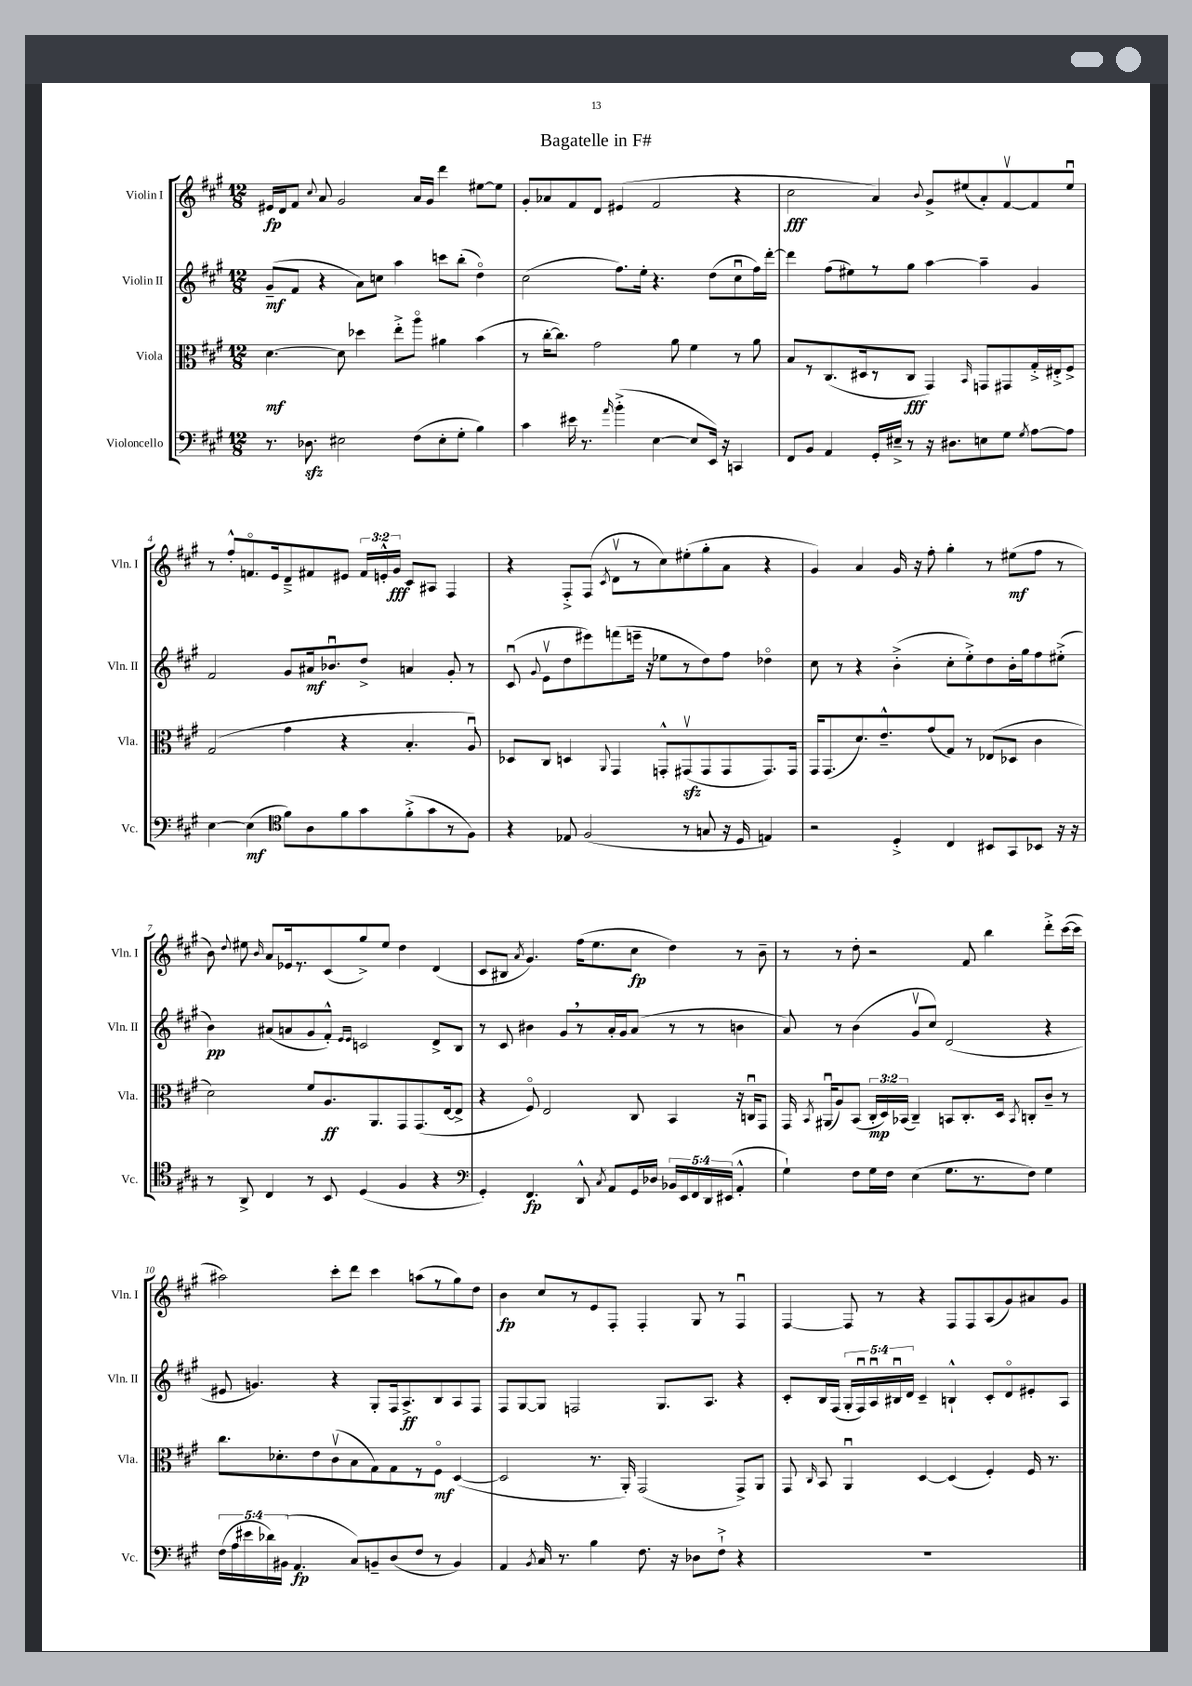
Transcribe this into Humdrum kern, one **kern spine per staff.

**kern	**kern	**kern	**kern
*staff4	*staff3	*staff2	*staff1
*clefF4	*clefC3	*clefG2	*clefG2
*k[f#c#g#]	*k[f#c#g#]	*k[f#c#g#]	*k[f#c#g#]
*M12/8	*M12/8	*M12/8	*M12/8
8.r	[4.d	(8g#~	16e#
.	.	.	16d
.	.	8f#	8f#
8.D-	.	.	.
.	.	.	8qqcc#
.	.	4r	8a
2E#	8d]	.	2g#
.	4dd-	8a)	.
.	.	8cc	.
.	8ee'^	4aa	.
(8F#	8aao	.	16a
.	.	.	16g#
8E#'	4a#	8ccc	4ddd
8G#'	.	(8bb'	.
4B)	(4b	4ddo)	[8ee#
.	.	.	8ee#]
=	=	=	=
4c#	8r	(2cc#	8g#'
.	[16cc#'	.	8a-
.	8.cc#])	.	.
16e#	.	.	8f#
8.r	.	.	.
.	2g#	.	8d
16qqa	.	.	.
(4b'^	.	8.ff#)	(4e#
.	.	16ee'	.
[4E	.	4.r	2f#
.	8a	.	.
8E]	4f#	.	.
16EE)	.	(8dd	.
16r	.	.	.
4CC	8r	8cc#u	4r
.	8a	16ff#)	.
.	.	[16ddd'	.
=	=	=	=
8FF#	8B	4ddd]	2cc#
8BB	8r	.	.
4AA	(8.C#	(8ff#	.
.	.	8ee#)	.
.	16D#	.	.
16GG#'	8r	8r	4a)
16E#~^	.	.	.
8r	8C#	8gg#	.
.	.	.	8qqb
16r	4GG#)	[4aa	8g#^
8.D#	.	.	.
.	.	.	(8ee#
.	16qqBB	.	.
8E	8GG	4aa~]	8a')
8G#	8GG#	.	[8f#v
8qG#	.	.	.
[8A	16G#'^	4g#	8f#]
.	16E#'^	.	.
8A]	8F#^	.	8ee#u
=	=	=	=
[4E	(2G#	2f#	8r
.	.	.	8ff#'^^
(4E]	.	.	8.fo
.	.	.	16e
*clefC4	*	*	*
8f#)	4g#	8g#	8d~^
8A	.	16a#	8f#
.	.	8.b-u	.
8f#	4r	.	8e#
8g#	.	8dd^	24f#
.	.	.	24e'^^
.	.	.	24g#
(8f#'^	4.B'	4a	8c#
8g#	.	.	8A#
8r	.	8g#'	4F#
8F#)	8Au)	8r	.
=	=	=	=
4r	8D-	(8c#u	4r
.	.	8qqg#	.
.	8C#	8ev	.
8E-	4D	8dd	8F#'^
(2F#	.	8eee#)	(8F#
.	8qqAA	.	8qc#
.	4GG#	(8fff	8dv
.	.	16eee~	8r
.	.	16r	.
.	8GG'^^	8ee-	8cc#)
8r	(8GG#v	8r	(8ee#'
8G	8GG#	8dd)	8gg#'
16r	8GG#	8ff#	8a
16D	.	.	.
4E)	8.GG#)	4dd-o	4r
.	16GG#	.	.
=	=	=	=
2r	16GG#	8cc#	4g#)
.	(8.GG#	.	.
.	.	8r	.
.	8.d)	4r	4a
.	8.e~^^	.	.
4D'^	.	(4b'^	16g#
.	.	.	16r
.	(8g#	.	8ff#'
4C#	8G#)	8cc#'	4gg#'
.	8r	8ee'^)	.
8BB#	(8E-	8dd	8r
8GG#	8D-	16b'	(8ee#
.	.	16gg#	.
8BB-	4c#	8ff#	8ff#
16r	.	(8ee#'^	8r
16r	.	.	.
=	=	=	=
8r	2d)	4b)	8b)
.	.	.	8qqdd
8AA^	.	.	8ee#
.	.	.	16qqb
4C#	.	(8a#	8a
.	.	8a	16e-
.	.	.	8.r
8r	8f#	8g#	.
8BB	8.A	8f#'^^)	(8c#
.	.	16qqe	.
.	.	16qqe	.
(4D	.	2c	8gg#^)
.	8.AA	.	.
.	.	.	8ee#
4F#	8GG#	.	4dd
.	(8.GG#	.	.
4r	.	8d^	(4d
.	[16E	.	.
.	8E^]	8B	.
=	=	=	=
*clefF4	*	*	*
4GG#')	4r	8r	8c#
.	.	8c#	8B#
.	.	.	8qa
4.FF#	8F#o)	4b#	4.g#)
.	2E	.	.
.	.	8g#	.
8DD^^	.	8r	(16ff#
.	.	.	8.ee
8qC#	.	.	.
8AA	.	16a'	.
.	.	16g#	.
16GG#	8C#	(8a	8cc#
16D-	.	.	.
20BB-	4BB	8r	4dd)
20EE	.	.	.
20FF#	.	.	.
.	.	8r	.
20DD	.	.	.
(20EE#	.	.	.
4AA'^^	16r	4b	8r
.	16Cu	.	.
.	8GG#	.	8b~
=	=	=	=
4G#`)	16GG#	8a)	8r
.	8qBB	.	.
.	(16AA#u	.	.
.	8A)	8r	8r
8F#	(8BB	(4b	8dd'
16G#	24C#'	.	2r
.	24D)	.	.
16F#	.	.	.
.	(24BB-	.	.
(4E	4C#~)	8g#v	.
.	.	8cc#)	.
8.G#	8BB	(2d	.
.	8.C#'	.	8f#
8.r	.	.	.
.	.	.	4bb
.	16D	.	.
.	8qBB	.	.
8F#)	8C'	.	.
4G#	8c#~	4r	8ddd'^
.	8r	.	([16ccc#
.	.	.	16ccc#]
=	=	=	=
(20F#	8.cc#	8e#	2aa#)
20A	.	.	.
20e#	.	.	.
.	.	4.g)	.
20d-)	.	.	.
.	8.d-'	.	.
(20BB#	.	.	.
4.AA	.	.	.
.	8e	.	.
.	(8c#v	4r	8ccc#'
8C#)	8B	.	8ddd
8BB~	8G#)	8G#'	4ccc#
(8D	8G#	16F#	.
.	.	8.A^	.
8F#	8r	.	(8aa
8r	8F#o	8B	8r
4BB)	([4D	8A	8gg#)
.	.	8F#	8dd
=	=	=	=
4AA	2D]	8F#	4b
.	.	[8G#	.
8qBB	.	.	.
16C#	.	8G#]	8cc#
8.r	.	.	.
.	.	2F	8r
4B	8.r	.	8e
.	.	.	8F#'
.	16AA')	.	.
8.F#	(2GG#	.	4F#'
.	.	8.G#	.
16r	.	.	.
8D-	.	.	8G#
.	.	8.A	.
8F#`^	.	.	8r
4r	8GG#^)	4r	4F#u
.	8AA	.	.
=	=	=	=
1.r	8GG#	8c#'	[4F#
.	16qqC#	.	.
.	8BB	16B	.
.	.	(16F#	.
.	4AAu	20G#'	8F#]
.	.	20F#u)	.
.	.	20Au	.
.	.	.	8r
.	.	20B#u	.
.	.	20d	.
.	[4D	4c#~	4r
.	(4D]	4B`^^	8F#
.	.	.	8F#
.	4F#')	8c#'	(8A
.	.	8do	8g#)
.	16F#	8e#'	8a#
.	8.r	.	.
.	.	8A	8g#
==	==	==	==
*-	*-	*-	*-
